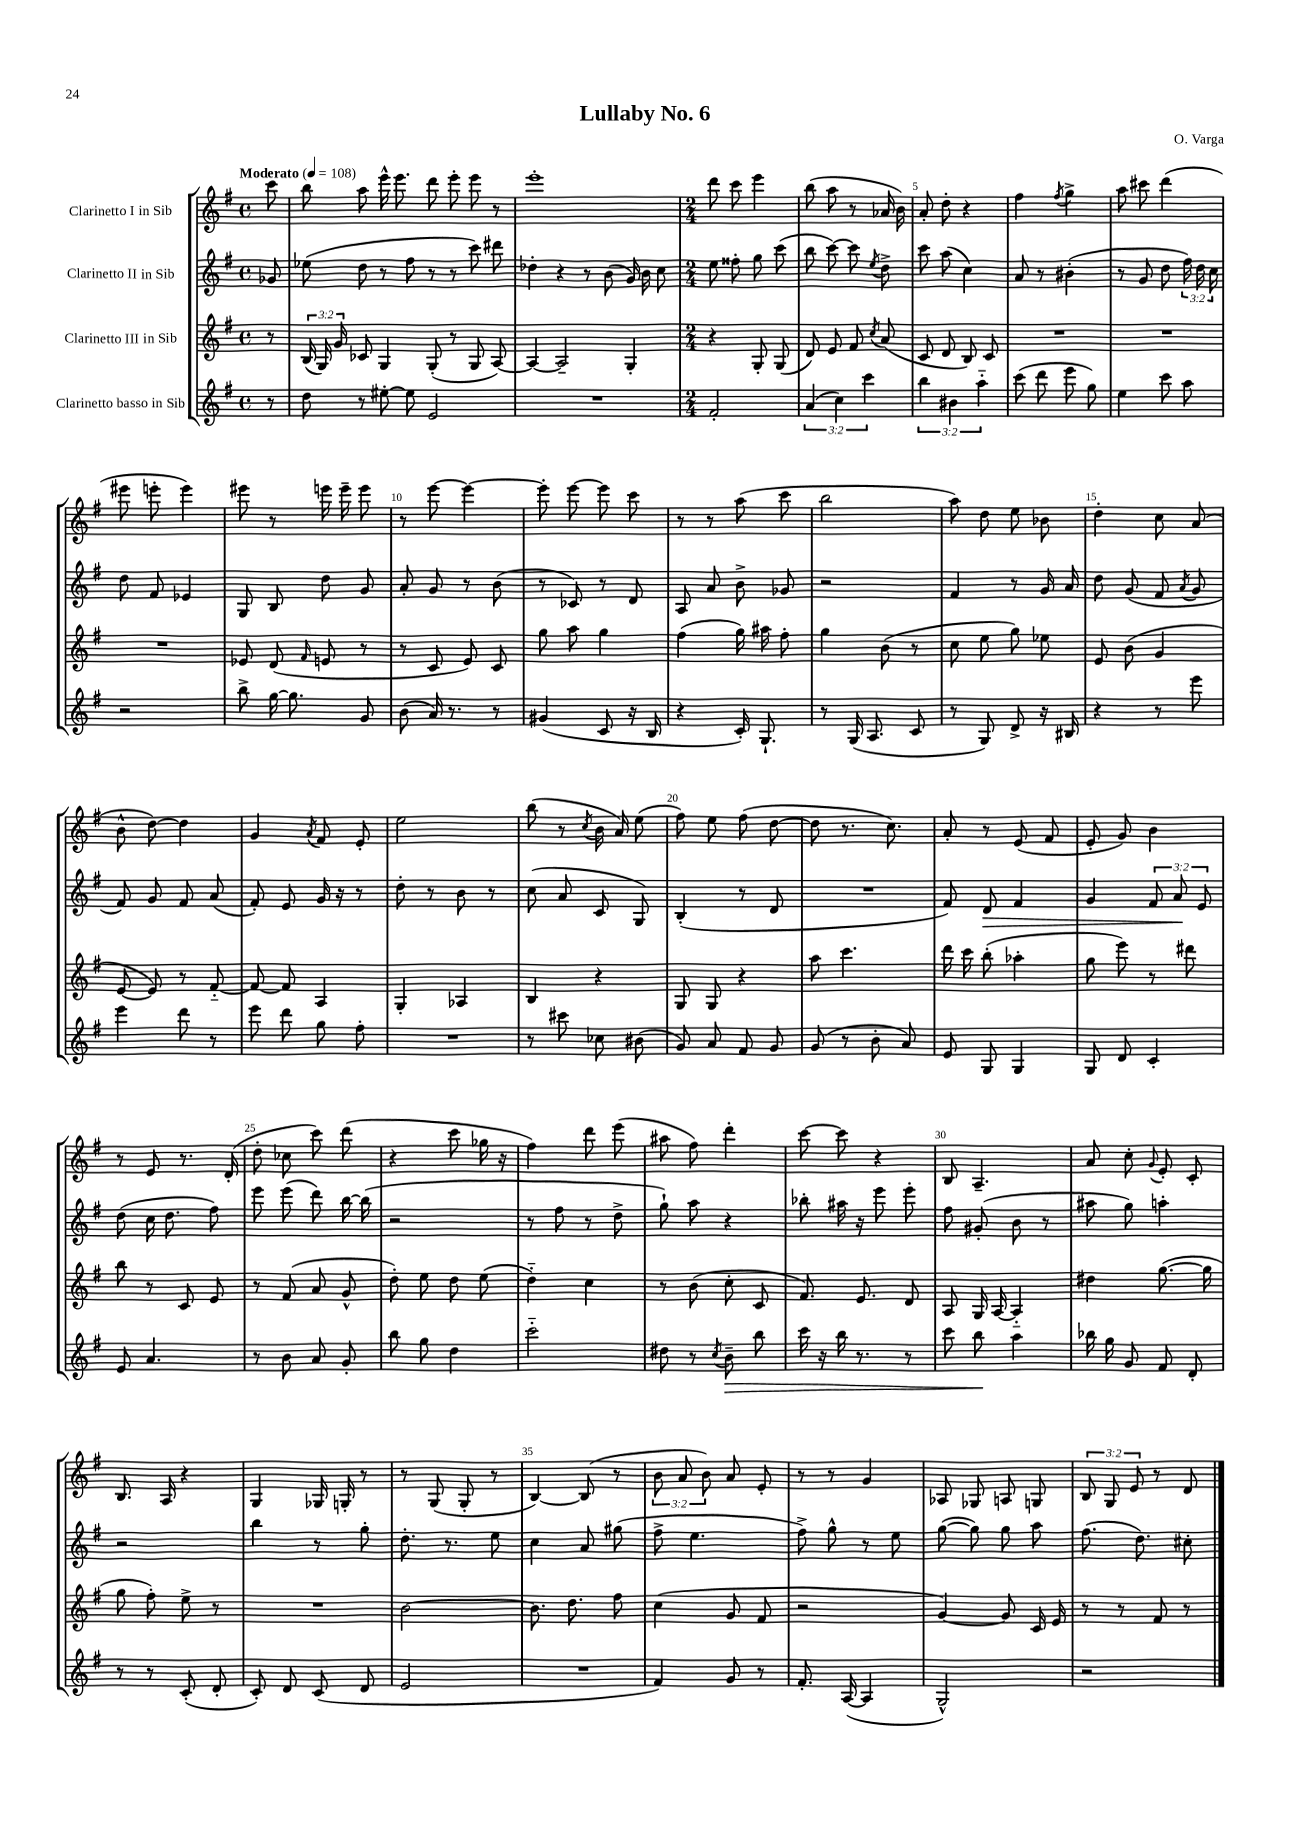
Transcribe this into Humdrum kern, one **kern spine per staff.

**kern	**dynam	**kern	**kern	**dynam	**kern
*part4	*part4	*part3	*part2	*part2	*part1
*staff4	*staff4	*staff3	*staff2	*staff2	*staff1
*I"Clarinetto basso in Sib	*	*I"Clarinetto III in Sib	*I"Clarinetto II in Sib	*	*I"Clarinetto I in Sib
*clefG2	*	*clefG2	*clefG2	*	*clefG2
*k[f#]	*	*k[f#]	*k[f#]	*	*k[f#]
*M4/4	*	*M4/4	*M4/4	*	*M4/4
*met(c)	*	*met(c)	*met(c)	*	*met(c)
*MM108	*	*MM108	*MM108	*	*MM108
=	=	=	=	=	=
!	!	!	!	!	!LO:TX:a:B:t=Moderato
8r	.	8r	8g-X/	.	8ccc\
=1	=1	=1	=1	=1	=1
8dd\	.	(24B/	(8ee-X\	.	8bb\
.	.	24G/)	.	.	.
.	.	24g/	.	.	.
8r	.	8c-X/	8dd\	.	8aa\
[8ee#X'\	.	4G/	8r	.	16eee^^\
.	.	.	.	.	8.eee\
8ee#\]	.	.	8ff#\	.	.
2e/	.	(8G'/	8r	.	8ddd\
.	.	8r	8r	.	8eee'\
.	.	8G/	8ccc\)	.	8eee\
.	.	[8A/)	8ddd#X\	.	8r
=2	=2	=2	=2	=2	=2
1r	.	4A/_	4dd-X'\	.	1eee'
.	.	2A~/]	4r	.	.
.	.	.	8r	.	.
.	.	.	(8b\	.	.
.	.	4G'/	16g/)	.	.
.	.	.	16b\	.	.
.	.	.	8cc\	.	.
=3	=3	=3	=3	=3	=3
*M2/4	*	*M2/4	*M2/4	*	*M2/4
2f#'/	.	4r	8ee\	.	8ddd\
.	.	.	8ff##X'\	.	8ccc\
.	.	8G'/	8gg\	.	4eee\
.	.	(8G/	(8ccc\	.	.
=4	=4	=4	=4	=4	=4
(6a/	.	8d/)	8bb\	.	(8bb\
.	.	8e/	[8ccc\)	.	8aa\
6cc\)	.	.	.	.	.
.	.	8f#/	8ccc\]	.	8r
6ccc\	.	.	.	.	.
.	.	8qcc/	8qee/	.	.
.	.	(8a/	8dd^\	.	16a-X/
.	.	.	.	.	16b\)
=5	=5	=5	=5	=5	=5
6bb\	.	8c/	8ccc\	.	8a'/
.	.	8d/	(8aa\	.	8dd'\
6b#X\	.	.	.	.	.
.	.	8B/)	4cc\)	.	4r
6aa\	.	.	.	.	.
.	.	8c/	.	.	.
=6	=6	=6	=6	=6	=6
(8ccc\	.	2r	8a/	.	4ff#\
8ddd\	.	.	8r	.	.
.	.	.	.	.	8qff#/
8eee\	.	.	(4b#X'\	.	4gg^\
8gg\)	.	.	.	.	.
=7	=7	=7	=7	=7	=7
4ee\	.	2r	8r	.	8aa\
.	.	.	8g/	.	8ccc#X\
8ccc\	.	.	8dd\	.	(4ddd\
8aa\	.	.	24ff#\)	.	.
.	.	.	24dd\	.	.
.	.	.	24cc\	.	.
!!LO:LB:g=z
=8	=8	=8	=8	=8	=8
2r	.	2r	8dd\	.	8eee#X\
.	.	.	8f#/	.	8eeen'\
.	.	.	4e-X/	.	4eee\)
=9	=9	=9	=9	=9	=9
8bb^\	.	8e-X/	8G/	.	8eee#X\
[16gg\	.	(8d/	8B/	.	8r
8.gg\]	.	.	.	.	.
.	.	16qqf#/	.	.	.
.	.	8en/	8dd\	.	16eeen\
.	.	.	.	.	16eee~\
8g/	.	8r	8g/	.	8eee\
=10	=10	=10	=10	=10	=10
(8b\	.	8r	8a'/	.	8r
16a/)	.	8c/	8g/	.	[8eee\
8.r	.	.	.	.	.
.	.	8e/)	8r	.	4eee\_
8r	.	8c/	(8b\	.	.
=11	=11	=11	=11	=11	=11
(4g#X/	.	8gg\	8r	.	8eee'\]
.	.	8aa\	8c-X/)	.	[8eee\
8c/	.	4gg\	8r	.	8eee\]
16r	.	.	8d/	.	8ccc\
16B/	.	.	.	.	.
=12	=12	=12	=12	=12	=12
4r	.	(4ff#\	8A/	.	8r
.	.	.	8a/	.	8r
16c'/)	.	16gg\)	8b^\	.	(8aa\
8.G`/	.	16aa#X\	.	.	.
.	.	8ff#'\	8g-X/	.	8ccc\
=13	=13	=13	=13	=13	=13
8r	.	4gg\	2r	.	2bb\
(16G/	.	.	.	.	.
8.A/	.	.	.	.	.
.	.	(8b\	.	.	.
8c/	.	8r	.	.	.
=14	=14	=14	=14	=14	=14
8r	.	8cc\	4f#/	.	8aa\)
8G/)	.	8ee\	.	.	8dd\
8d^/	.	8gg\)	8r	.	8ee\
16r	.	8ee-X\	16g/	.	8b-X\
16B#X/	.	.	16a/	.	.
=15	=15	=15	=15	=15	=15
4r	.	8e/	8dd\	.	4dd'\
.	.	(8b\	(8g/	.	.
8r	.	4g/	8f#/	.	8cc\
.	.	.	8qa/	.	.
8eee\	.	.	8g/	.	(8a/
!!LO:LB:g=z
=16	=16	=16	=16	=16	=16
4eee\	.	[8e/	8f#/)	.	8b^^\
.	.	8e/])	8g/	.	[8dd\)
8ddd\	.	8r	8f#/	.	4dd\]
8r	.	[8f#/	(8a/	.	.
=17	=17	=17	=17	=17	=17
8eee\	.	8f#/_	8f#'/)	.	4g/
8ddd\	.	8f#/]	8e/	.	.
.	.	.	.	.	8qa/
8gg\	.	4A/	16g/	.	8f#/
.	.	.	16r	.	.
8ff#'\	.	.	8r	.	8e'/
=18	=18	=18	=18	=18	=18
2r	.	4G'/	8dd'\	.	2ee\
.	.	.	8r	.	.
.	.	4A-X/	8b\	.	.
.	.	.	8r	.	.
=19	=19	=19	=19	=19	=19
8r	.	4B/	(8cc\	.	(8bb\
8ccc#X\	.	.	8a/	.	8r
.	.	.	.	.	8qcc/
8cc-X\	.	4r	8c/	.	16b\
.	.	.	.	.	16a/)
(8b#X\	.	.	8G/)	.	(8ee\
=20	=20	=20	=20	=20	=20
8g/)	.	8G/	(4B'/	.	8ff#\)
8a/	.	8G/	.	.	8ee\
8f#/	.	4r	8r	.	(8ff#\
8g/	.	.	8d/	.	[8dd\
=21	=21	=21	=21	=21	=21
(8g/	.	8aa\	2r	.	8dd\]
8r	.	4.ccc\	.	.	8.r
8b'\	.	.	.	.	.
.	.	.	.	.	8.cc\)
8a/)	.	.	.	.	.
=22	=22	=22	=22	=22	=22
8e/	.	16ddd\	8f#/)	.	8a'/
.	.	16ccc\	.	.	.
!	!	!	!	!LO:HP:b	!
8G/	.	(8bb'\	8d/	>	8r
4G/	.	4aa-X'\	4f#/	.	(8e/
.	.	.	.	.	8f#/
=23	=23	=23	=23	=23	=23
8G/	.	8gg\	4g/	.	8e'/
8d/	.	8eee\)	.	.	8g/)
4c'/	.	8r	12f#/	.	4b\
.	.	.	12a/	.	.
.	.	8ddd#X\	.	.	.
.	.	.	12e/	]	.
!!LO:LB:g=z
=24	=24	=24	=24	=24	=24
8e/	.	8bb\	(8dd\	.	8r
4.a/	.	8r	16cc\	.	8e/
.	.	.	8.dd\	.	.
.	.	8c/	.	.	8.r
.	.	8e/	8ff#\)	.	.
.	.	.	.	.	(16d'/
=25	=25	=25	=25	=25	=25
8r	.	8r	8eee\	.	8dd'\
8b\	.	(8f#/	(8eee\	.	8cc-X\
8a/	.	8a/	8ddd\)	.	8ccc\)
8g'/	.	8g^^/	[16bb\	.	(8ddd\
.	.	.	(16bb\]	.	.
=26	=26	=26	=26	=26	=26
8bb\	.	8dd'\)	2r	.	4r
8gg\	.	8ee\	.	.	.
4dd\	.	8dd\	.	.	8ccc\
.	.	(8ee\	.	.	16gg-X\
.	.	.	.	.	16r
=27	=27	=27	=27	=27	=27
2ccc\	.	4dd\)	8r	.	4ff#\)
.	.	.	8ff#\	.	.
.	.	4cc\	8r	.	8ddd\
.	.	.	8dd^\	.	(8eee\
=28	=28	=28	=28	=28	=28
8dd#X\	.	8r	8gg`\)	.	8aa#X\
8r	.	(8b\	8aa\	.	8ff#\)
8qcc/	.	.	.	.	.
!	!LO:HP:b	!	!	!	!
8b~\	>	8cc'\	4r	.	4ddd'\
8bb\	.	8c/	.	.	.
=29	=29	=29	=29	=29	=29
16ccc\	.	8.f#/)	8bb-X'\	.	[8ccc\
16r	.	.	.	.	.
16bb\	.	.	16aa#X\	.	8ccc\]
8.r	.	8.e/	16r	.	.
.	.	.	8eee\	.	4r
8r	.	8d/	8eee'\	.	.
=30	=30	=30	=30	=30	=30
8ccc\	.	8A/	8ff#\	.	8B/
8bb\	.	16G/	(8g#X'/	.	4.A~/
.	.	[16A/	.	.	.
4aa\	]	4A/]	8b\	.	.
.	.	.	8r	.	.
=31	=31	=31	=31	=31	=31
16bb-X\	.	4dd#X\	8aa#X\	.	8a/
16gg\	.	.	.	.	.
8g/	.	.	8gg\)	.	8cc'\
.	.	.	.	.	8qqg/
8f#/	.	([8.gg\	4aan'\	.	8e'/
8d'/	.	.	.	.	8c'/
.	.	16gg\]	.	.	.
!!LO:LB:g=z
=32	=32	=32	=32	=32	=32
8r	.	8gg\	2r	.	8.B/
8r	.	8ff#'\)	.	.	.
.	.	.	.	.	16A/
(8c'/	.	8ee^\	.	.	4r
8d'/	.	8r	.	.	.
=33	=33	=33	=33	=33	=33
8c'/)	.	2r	4bb\	.	4G/
8d/	.	.	.	.	.
(8c/	.	.	8r	.	16G-X/
.	.	.	.	.	16Gn'/
8d/	.	.	8gg'\	.	8r
=34	=34	=34	=34	=34	=34
2e/	.	[2b\	8.dd'\	.	8r
.	.	.	.	.	(8G/
.	.	.	8.r	.	.
.	.	.	.	.	8G'/
.	.	.	8ee\	.	8r
=35	=35	=35	=35	=35	=35
2r	.	8.b\]	4cc\	.	[4B/)
.	.	8.dd\	.	.	.
.	.	.	8a/	.	(8B/]
.	.	8ff#\	(8gg#X\	.	8r
=36	=36	=36	=36	=36	=36
4f#/)	.	(4cc\	8ff#^\	.	12b\
.	.	.	.	.	12a/
.	.	.	4.ee\	.	.
.	.	.	.	.	12b\)
8g/	.	8g/	.	.	8a/
8r	.	8f#/	.	.	8e'/
=37	=37	=37	=37	=37	=37
8.f#'/	.	2r	8ff#^\)	.	8r
.	.	.	8gg^^\	.	8r
([16A/	.	.	.	.	.
4A/]	.	.	8r	.	4g/
.	.	.	8ee\	.	.
=38	=38	=38	=38	=38	=38
2G^^/)	.	[4g/)	([8gg\	.	8A-X/
.	.	.	8gg\])	.	8G-X/
.	.	8g/]	8gg\	.	8An/
.	.	16c/	8aa\	.	8Gn/
.	.	16e/	.	.	.
=39	=39	=39	=39	=39	=39
2r	.	8r	(8.ff#\	.	12B/
.	.	.	.	.	12G/
.	.	8r	.	.	.
.	.	.	.	.	12e/
.	.	.	8.dd\)	.	.
.	.	8f#/	.	.	8r
.	.	8r	8cc#X'\	.	8d/
==	==	==	==	==	==
*-	*-	*-	*-	*-	*-
